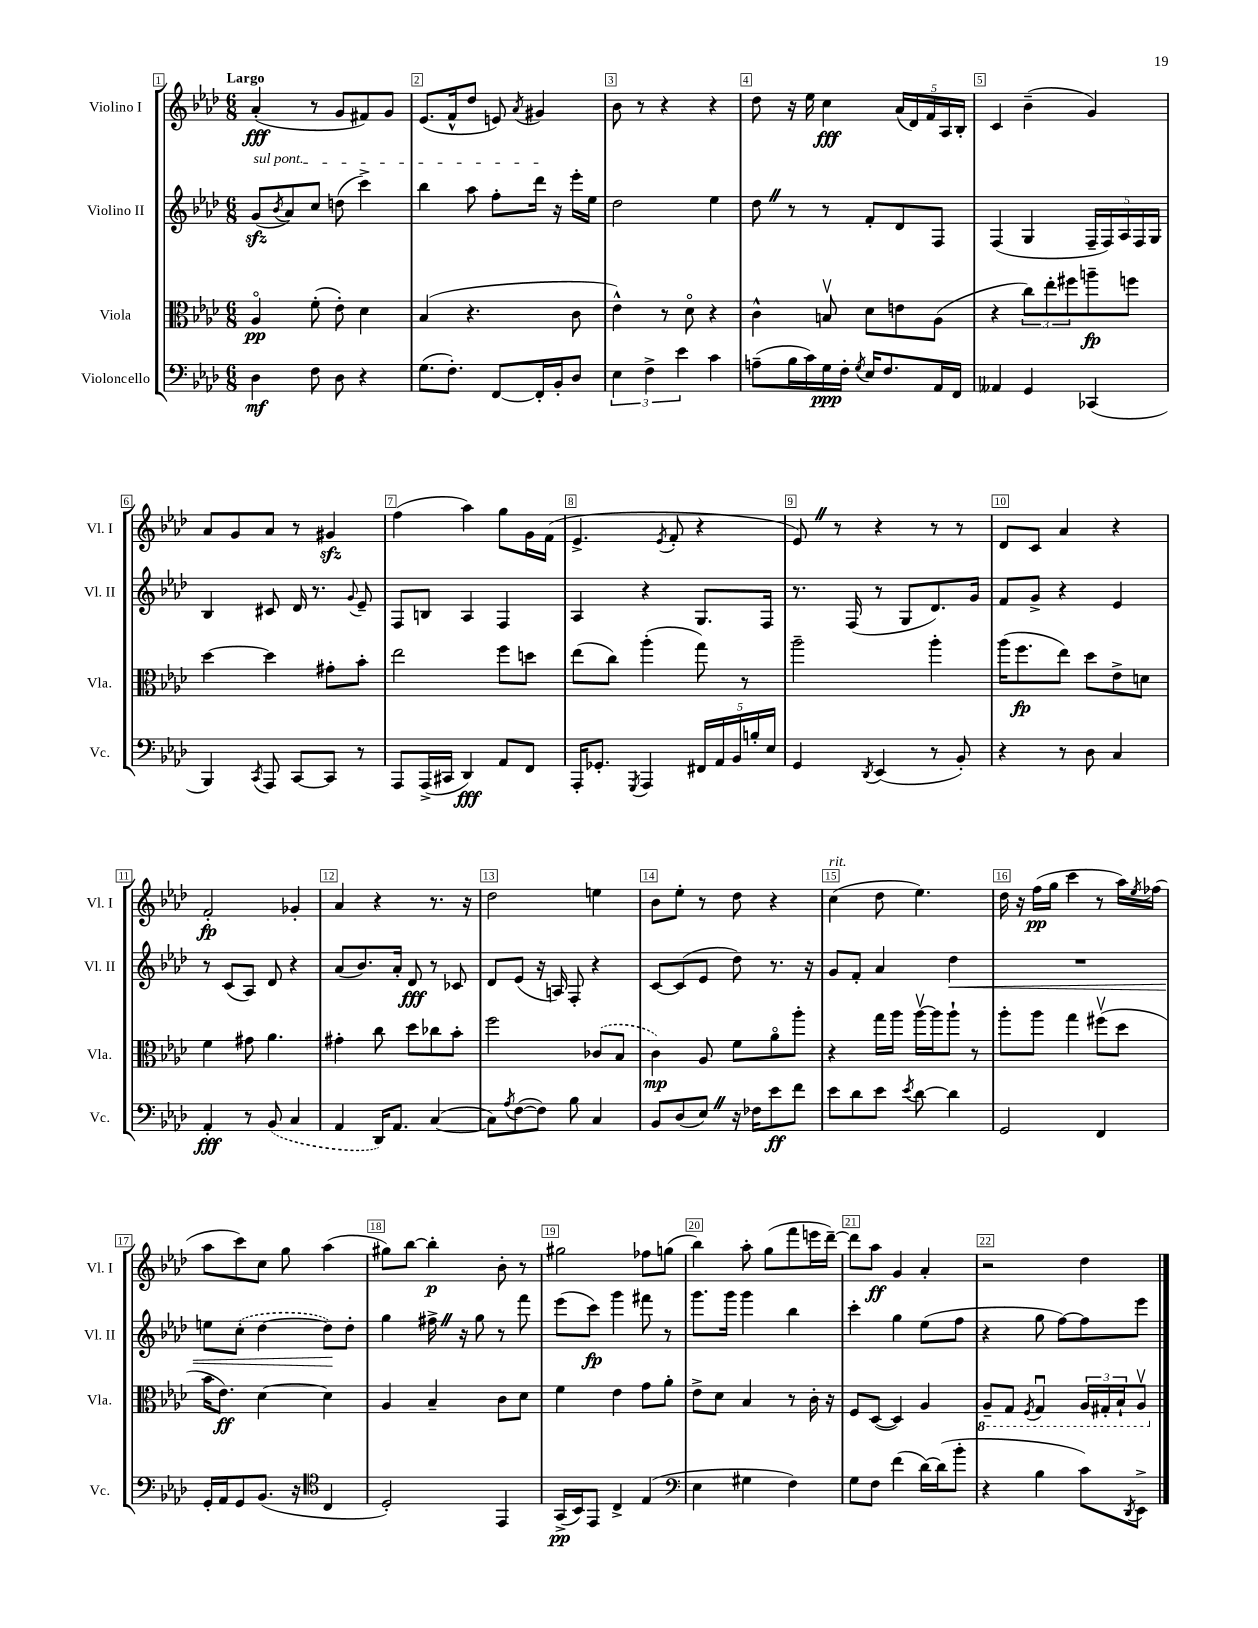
<<
\new StaffGroup <<
\new Staff = "s0" \with { instrumentName = "Violino I" shortInstrumentName = "Vl. I" } {
    \clef treble \key aes \major \numericTimeSignature \time 6/8 \tempo "Largo"
    aes'4-.\fff( r8 g'8 fis'8) g'8 |
    ees'8.( f'16-^ des''8 e'8) \acciaccatura { aes'8 } gis'4 |
    bes'8 r8 r4 r4 |
    des''8 r16 ees''16 c''4\fff \tuplet 5/4 { aes'16( des'16) f'16 aes16 bes16-. } |
    c'4 bes'4--( g'4) |
    aes'8 g'8 aes'8 r8 gis'4\sfz |
    f''4( aes''4) g''8 g'16 f'16( |
    ees'4.-> \acciaccatura { ees'8 } f'8-. r4 |
    ees'8) \once \override BreathingSign.text = \markup { \musicglyph "scripts.caesura.straight" } \breathe r8 r4 r8 r8 |
    des'8 c'8 aes'4 r4 |
    f'2-.\fp ges'4-. |
    aes'4 r4 r8. r16 |
    des''2 e''4 |
    bes'8 ees''8-. r8 des''8 r4 |
    c''4^\markup { \italic "rit." }( des''8 ees''4.) |
    des''16 r16 f''16\pp( g''16 c'''4 r8 aes''16) \acciaccatura { ees''8 } fes''16( |
    aes''8 c'''8) c''8 g''8 aes''4( |
    gis''8) bes''8~ bes''4-.\p bes'8-. r8 |
    gis''2 fes''8 g''8( |
    bes''4) aes''8-. g''8( f'''8 e'''16 des'''16~--) |
    des'''8 aes''8\ff g'4 aes'4-. |
    r2 des''4 \bar "|." |
}
\new Staff = "s1" \with { instrumentName = "Violino II" shortInstrumentName = "Vl. II" } {
    \clef treble \key aes \major \numericTimeSignature \time 6/8
    \once \override TextSpanner.bound-details.left.text = \markup { \italic "sul pont." } g'8\sfz\startTextSpan( \acciaccatura { bes'8 } aes'8) c''8 d''8( c'''4->) |
    bes''4 aes''8 f''8-. des'''16\stopTextSpan r16 ees'''16-. ees''16 |
    des''2 ees''4 |
    des''8 \once \override BreathingSign.text = \markup { \musicglyph "scripts.caesura.straight" } \breathe r8 r8 f'8-. des'8 f8 |
    f4( g4 \tuplet 5/4 { f16-- f16) aes16 f16 g16 } |
    bes4 cis'8 des'16 r8. \appoggiatura { g'8 } ees'8-- |
    f8 b8 aes4 f4 |
    aes4 r4 g8. f16 |
    r8. f16( r8 g8 des'8.) g'16 |
    f'8 g'8-> r4 ees'4 |
    r8 c'8( aes8) des'8 r4 |
    aes'8( bes'8.) aes'16-. des'8\fff r8 ces'8 |
    des'8 ees'8( r16 a16) f8-. r4 |
    c'8~ c'8( ees'8 des''8) r8. r16 |
    g'8 f'8-. aes'4 des''4\< |
    R2. |
    e''8 \once \slurDashed c''8-.( des''4~ des''8\!) des''8-. |
    g''4 fis''16-> \once \override BreathingSign.text = \markup { \musicglyph "scripts.caesura.straight" } \breathe r16 g''8 r8 f'''8 |
    ees'''8( c'''8\fp) g'''4 fis'''8 r8 |
    g'''8. g'''16 g'''4 bes''4 |
    c'''4-. g''4 ees''8( f''8 |
    r4 g''8 f''8~) f''8 ees'''8 \bar "|." |
}
\new Staff = "s2" \with { instrumentName = "Viola" shortInstrumentName = "Vla." } {
    \clef alto \key aes \major \numericTimeSignature \time 6/8
    aes4\flageolet\pp f'8-.( ees'8-.) des'4 |
    bes4( r4. c'8 |
    ees'4-^) r8 des'8\flageolet r4 |
    c'4-^ b8\upbow des'8 e'8 aes8( |
    r4 \tuplet 3/2 { c''8) ees''8-. fis''8 } a''8--\fp f''8 |
    des''4~ des''4 gis'8-. bes'8-. |
    ees''2 f''8 d''8 |
    ees''8( c''8) aes''4-.( g''8) r8 |
    aes''2-- aes''4-. |
    aes''16( f''8.\fp ees''8) des''8 ees'8-> d'8 |
    f'4 gis'8 aes'4. |
    gis'4-. c''8 des''8 ces''8 bes'8-. |
    f''2 \once \slurDashed ces'8( bes8 |
    c'4\mp) aes8 f'8 aes'8\flageolet aes''8-. |
    r4 g''16 aes''16 aes''16~\upbow aes''16 aes''8-! r8 |
    aes''8-. aes''8 g''4 fis''8\upbow( des''8 |
    bes'16 ees'8.\ff) des'4~ des'4 |
    aes4 bes4-- c'8 des'8 |
    f'4 ees'4 g'8 aes'8-. |
    ees'8-> des'8 bes4 r8 c'16-. r16 |
    f8 des8~( des4) aes4 |
    \ottava #-1 aes,8-- g,8 \acciaccatura { f,8 } g,4\downbow \tuplet 3/2 { aes,16 gis,16-. bes,16-! } aes,8\upbow \ottava #0 \bar "|." |
}
\new Staff = "s3" \with { instrumentName = "Violoncello" shortInstrumentName = "Vc." } {
    \clef bass \key aes \major \numericTimeSignature \time 6/8
    des4\mf f8 des8 r4 |
    g8.( f8.-.) f,8~ f,16-. bes,16-. des8 |
    \tuplet 3/2 { ees4 f4-> ees'4 } c'4 |
    a8--( bes16 c'16) g16\ppp f16-. \acciaccatura { g8 } ees16 f8. aes,16 f,16 |
    aeses,4 g,4 ces,4( |
    bes,,4) \acciaccatura { c,8 } aes,,8 c,8~ c,8 r8 |
    aes,,8 aes,,16->( cis,16 des,4\fff) aes,8 f,8 |
    aes,,16-. ges,8.-. \acciaccatura { g,,8 } aes,,4 \tuplet 5/4 { fis,16 aes,16 bes,16 b16-. ees16 } |
    g,4 \acciaccatura { des,8 } ees,4( r8 bes,8-.) |
    r4 r8 des8 c4 |
    aes,4-.\fff r8 \once \slurDashed bes,8( c4 |
    aes,4 des,16) aes,8. c4~( |
    c8) \acciaccatura { aes8 } f8~( f8) bes8 c4 |
    bes,8 des8( ees8) \once \override BreathingSign.text = \markup { \musicglyph "scripts.caesura.straight" } \breathe r16 fes16 ees'8\ff f'8 |
    ees'8 des'8 ees'8 \acciaccatura { ees'8 } des'8~ des'4 |
    g,2 f,4 |
    g,16-. aes,16 g,8 bes,8.( r16 \clef tenor c4 |
    des2-.) ees,4 |
    g,16->\pp( bes,16) ees,8 c4-> ees4( |
    \clef bass ees4 gis4 f4) |
    g8 f8 f'4( des'16~) des'16( bes'8-. |
    r4 bes4 c'8) \acciaccatura { des,8 } ees,8-> \bar "|." |
}
>>
>>
\layout { \context { \Score \override BarNumber.break-visibility = ##(#f #t #t) barNumberVisibility = #all-bar-numbers-visible \override BarNumber.stencil = #(make-stencil-boxer 0.1 0.3 ly:text-interface::print) } }
